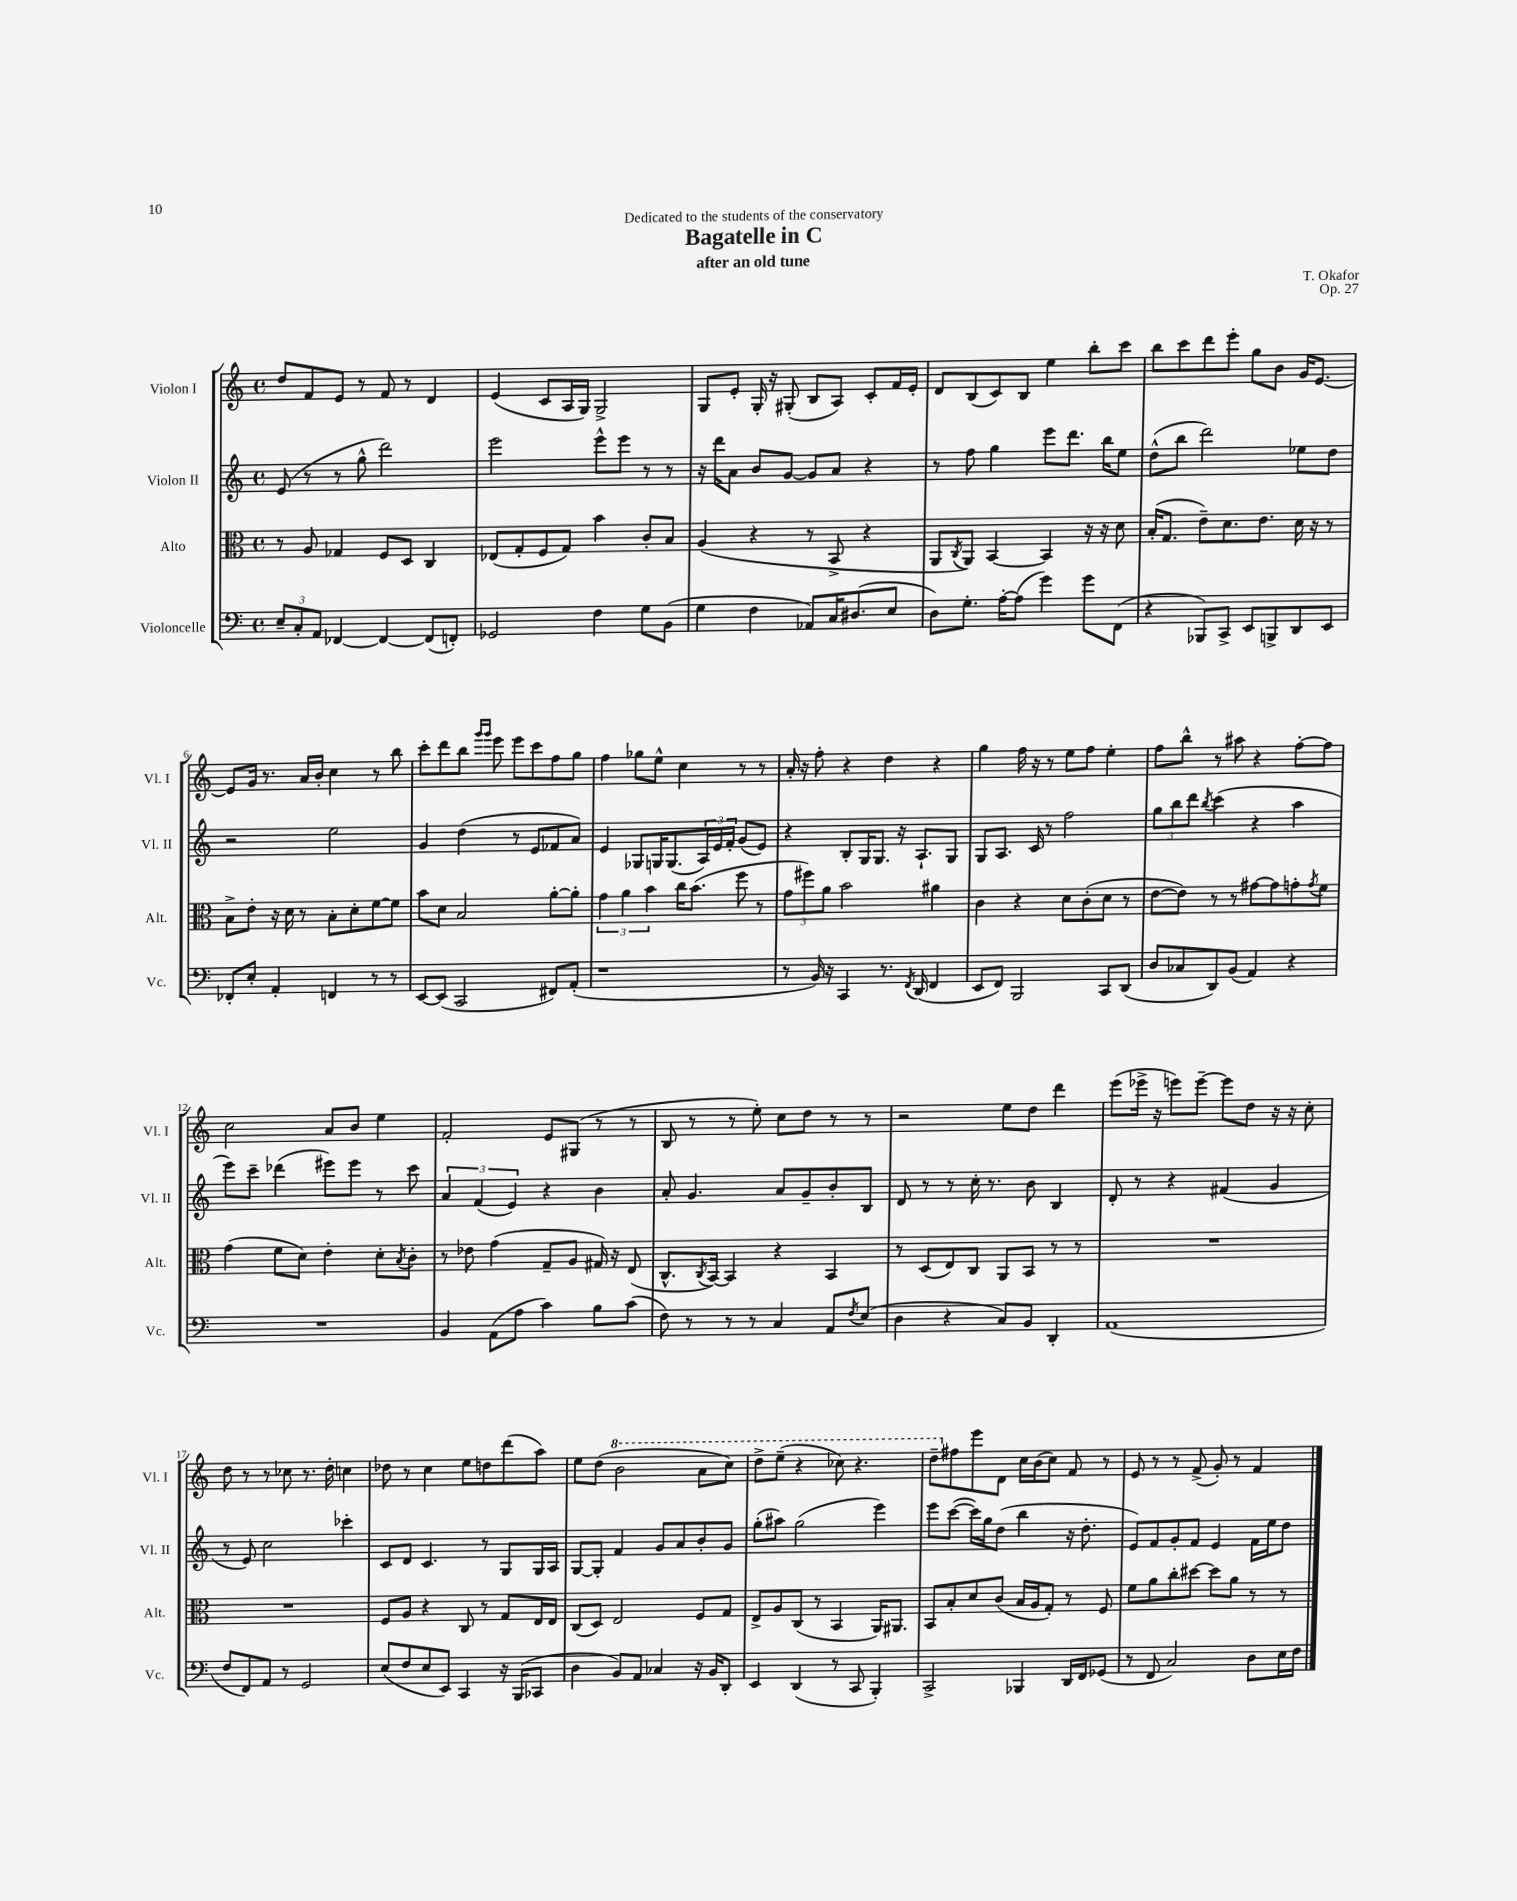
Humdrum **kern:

**kern	**kern	**kern	**kern
*staff4	*staff3	*staff2	*staff1
*clefF4	*clefC3	*clefG2	*clefG2
*k[]	*k[]	*k[]	*k[]
*M4/4	*M4/4	*M4/4	*M4/4
*met(c)	*met(c)	*met(c)	*met(c)
12E~/L	8r	(8e/	8dd/L
12C'/	.	.	.
.	8A/	8r	8f/
12AA/J	.	.	.
[4FF-/	4G-/	8r	8e/J
.	.	8gg^^\	8r
4FF-/_	8F/L	2ddd\)	8f/
.	8D/J	.	8r
(8FF-/]L	4C/	.	4d/
8FF'/J)	.	.	.
=	=	=	=
2GG-/	(8E-/L	2eee\	(4e/
.	8G'/	.	.
.	8F/	.	8c/L
.	8G/J)	.	16A/L
.	.	.	16G/JJ)
4F\	4b\	8eee^^\L	2G^/
.	.	8eee\J	.
8G\L	8c'/L	8r	.
(8BB\J	8B/J	8r	.
=	=	=	=
4G\	(4A/	16r	8G/L
.	.	16ddd\LK	.
.	.	8a\J	8e'/J
4F\	4r	8b/L	16G'/
.	.	.	16r
.	.	[8g/J	(8G#'/
8AA-/L)	8r	8g/]L	8B/L
16C/K	8BB^/	8a/J	8A/J)
(8.D#/	.	.	.
.	4r	4r	8c'/L
8E/J	.	.	16f/L
.	.	.	16e'/JJ
=	=	=	=
8D\L)	8AA/L	8r	8d/L
.	8qC/	.	.
8.G'\J	8AA/J)	8ff\	(8B/
.	[4BB/	4gg\	8c/)
[16A'\LK	.	.	.
(8A\]J	.	.	8B/J
4g\)	4BB/]	8eee\L	4ee\
.	.	8.ddd\J	.
8g\L	16r	.	8bb'\L
.	16r	16bb\LK	.
(8FF\J	8d\	8ee\J	8ccc\J
=	=	=	=
4r	(16B'/LK	(8dd^^\L	8bb\L
.	8.G/J	.	.
.	.	8bb\J	8ccc\
8BBB-/L)	8e~\L)	2ddd\)	8ddd\
8CC^/J	8.d\	.	8eee'\J
8EE/L	.	.	8gg\L
.	8.e\J	.	.
8BBB^/	.	.	8b\J
8DD/	16d\	8ee-\L	16g/LK
.	16r	.	[8.e/J
8EE/J	8r	8dd\J	.
=	=	=	=
8FF-'/L	8B^\L	2r	8e/]L
8E'/J	8e'\J	.	16g/Jk
.	.	.	8.r
4AA'/	16r	.	.
.	16d\	.	.
.	8r	.	16a/LL
.	.	.	16b'/JJ
4FF/	8B'\L	2ee\	4cc\
.	8d'\	.	.
8r	[8f\	.	8r
8r	8f\]J	.	8bb\
=	=	=	=
[8EE/L	8b\L	4g/	8ccc'\L
(8EE/]J	8d\J	.	8ddd\
2CC/	2B/	(4dd\	8bb\J
.	.	.	16qqggg/LL
.	.	.	16qqggg/JJ
.	.	.	8eee\
.	.	8r	8eee\L
.	.	8e/L	8ccc\
8FF#/L)	[8a'\L	8f-/	8ff\
(8AA'/J	8a'\]J	8a/J)	8gg\J
=	=	=	=
1r	6g\	4e/	4ff\
.	6a\	.	.
.	.	8G-/L	8gg-\L
.	6b\	.	.
.	.	16G/K	8ee^^\J
.	.	(8.G/	.
.	16cc\LK	.	4cc\
.	(8.b\J	.	.
.	.	24A/L)	.
.	.	24e/	.
.	.	24f'/JJ	.
.	8ff\	(8g/L	8r
.	8r	8e/J)	8r
=	=	=	=
8r	12g\L	4r	16a'/
.	.	.	16r
.	12ff#\)	.	.
16BB/)	.	.	8ff'\
.	12a\J	.	.
16r	.	.	.
4CC/	2b\	8B'/L	4r
.	.	16G/K	.
.	.	8.G/J	.
8.r	.	.	4dd\
.	.	16r	.
8qFF/	.	.	.
(16DD/	.	8.A`/L	.
4FF/	4a#\	.	4r
.	.	8G/J	.
=	=	=	=
8EE/L	4c\	8G/L	4gg\
8FF/J)	.	8.A/J	.
2BBB/	4r	.	16ff\
.	.	16c/	16r
.	.	8r	8r
.	8d\L	2ff\	8ee\L
.	(8c'\	.	8ff\J
8CC/L	8d\J	.	4ee'\
(8DD/J	8r	.	.
=	=	=	=
8D/L	[8e\L	12gg\L	8ff\L
.	.	12bb\	.
8C-/	8e\]J)	.	8bb^^\J
.	.	12ddd\J	.
.	.	8qbb/	.
8DD/)	8r	(4ccc\	8r
(8BB/J	8r	.	8aa#\
4AA/)	[8g#\L	4r	4r
.	8g#\]	.	.
4r	8g'\	4aa\	[8ff'\L
.	8qg/	.	.
.	8f\J	.	8ff\]J
=	=	=	=
1r	(4g\	8eee\L)	2cc\
.	.	8ccc~\J	.
.	8f\L	(4ddd-\	.
.	8d\J)	.	.
.	4e'\	8eee#\L)	8a/L
.	.	8eee#\J	8b/J
.	8d'\L	8r	4ee\
.	8qB/	.	.
.	8c'\J	8ccc\	.
=	=	=	=
4BB/	8r	6a/	2f'/
.	8e-\	.	.
.	.	(6f/	.
(8AA\L	(4g\	.	.
.	.	6e/)	.
8A\J	.	.	.
4c\)	8G~/L	4r	8e/L
.	8A/J	.	(8G#/J
8B\L	16G#/)	4b\	8r
.	16r	.	.
(8c\J	(8E/	.	8r
=	=	=	=
8F\)	8.C^^/L	8a'/	8B/
8r	.	4.g/	8r
.	8qC/	.	.
.	[16BB/Jk)	.	.
8r	4BB/]	.	8r
8r	.	.	8ee'\)
4C/	4r	8a/L	8cc\L
.	.	8g~/	8dd\J
8AA/L	4BB/	8b'/	8r
8qF/	.	.	.
(8E/J	.	8B/J	8r
=	=	=	=
4D\	8r	8d/	2r
.	(8D/L	8r	.
4r	8E/)	8r	.
.	8C/J	16cc'\	.
.	.	8.r	.
8C/L)	8AA/L	.	8ee\L
8BB/J	8BB/J	8b\	8dd\J
4DD'/	8r	4B/	4ddd\
.	8r	.	.
=	=	=	=
(1AA	1r	8d'/	(8eee\L
.	.	8r	16eee-^\Jk
.	.	.	16r
.	.	4r	8eee\L)
.	.	.	[8eee~\J
.	.	(4f#/	8eee\]L
.	.	.	8dd\J
.	.	4g/	16r
.	.	.	16r
.	.	.	8cc'\
=	=	=	=
8F/L	1r	8r	8dd\
8FF/)	.	8e/)	8r
8AA/J	.	2cc\	8r
8r	.	.	8cc-\
2GG/	.	.	8.r
.	.	.	16dd'\
.	.	4ccc-'\	4cc\
=	=	=	=
(8E/L	8F/L	8c/L	8dd-\
8F/	8A/J	8d/J	8r
8E/	4r	4.c/	4cc\
8EE/J)	.	.	.
4CC/	8C/	.	8ee\L
.	8r	8r	8dd\
16r	8G/L	8G/L	(8ddd\
(16BBB/LK	.	.	.
8CC-/J	16E/L	16G/L	8aa\J)
.	16E/JJ	16A/JJ	.
=	=	=	=
4D\	(8C/L	[8G/L	8ee\L
.	8D/J)	8G'/]J	(8dd\J
8BB/L)	2E/	4f/	2bb\
8AA/J	.	.	.
4C-/	.	8g/L	.
.	.	8a/	.
16r	8F/L	8b'/	8aa\L
16BB/LK	.	.	.
8DD'/J	8G/J	8g/J	8ccc\J)
=	=	=	=
4EE/	8E^/L	(8gg'\L	8ddd^\L
.	8A/	8aa#\J)	(8eee~\J
(4DD/	(8C/J	(2gg\	4r
.	8r	.	.
8r	4BB/	.	8ccc-\)
8CC/	.	.	4.r
4BBB'/)	16AA/LK)	4eee\)	.
.	8.AA#/J	.	.
=	=	=	=
2CC^/	8BB/L	8eee\L	8ddd~\L
.	8B'/	([8ccc\J	8ff#\
.	8d/	16ccc\]LL)	8eee\
.	.	16gg\J	.
.	(8c/J	(8dd\J	8d\J
4BBB-/	16B/LL	4bb\	16cc\LL
.	16A/J	.	(16b\J
.	8G'/J)	.	8cc\J)
16DD/LL	8r	16r	8f/
16FF/J	.	8.dd'\	.
(8GG-/J	8F/	.	8r
=	=	=	=
8r	8f\L	8e/L)	8e/
8FF/	8a\	8f/	8r
2C/)	8cc'\	8g'/	8r
.	[8dd#\J	8f/J	(8f^/
.	8dd#\]L	4e/	8g'/)
.	8a\J	.	8r
8D\L	8r	16f\LL	4f/
.	.	16ee\J	.
16E\L	8r	8dd\J	.
16F\JJ	.	.	.
==	==	==	==
*-	*-	*-	*-
